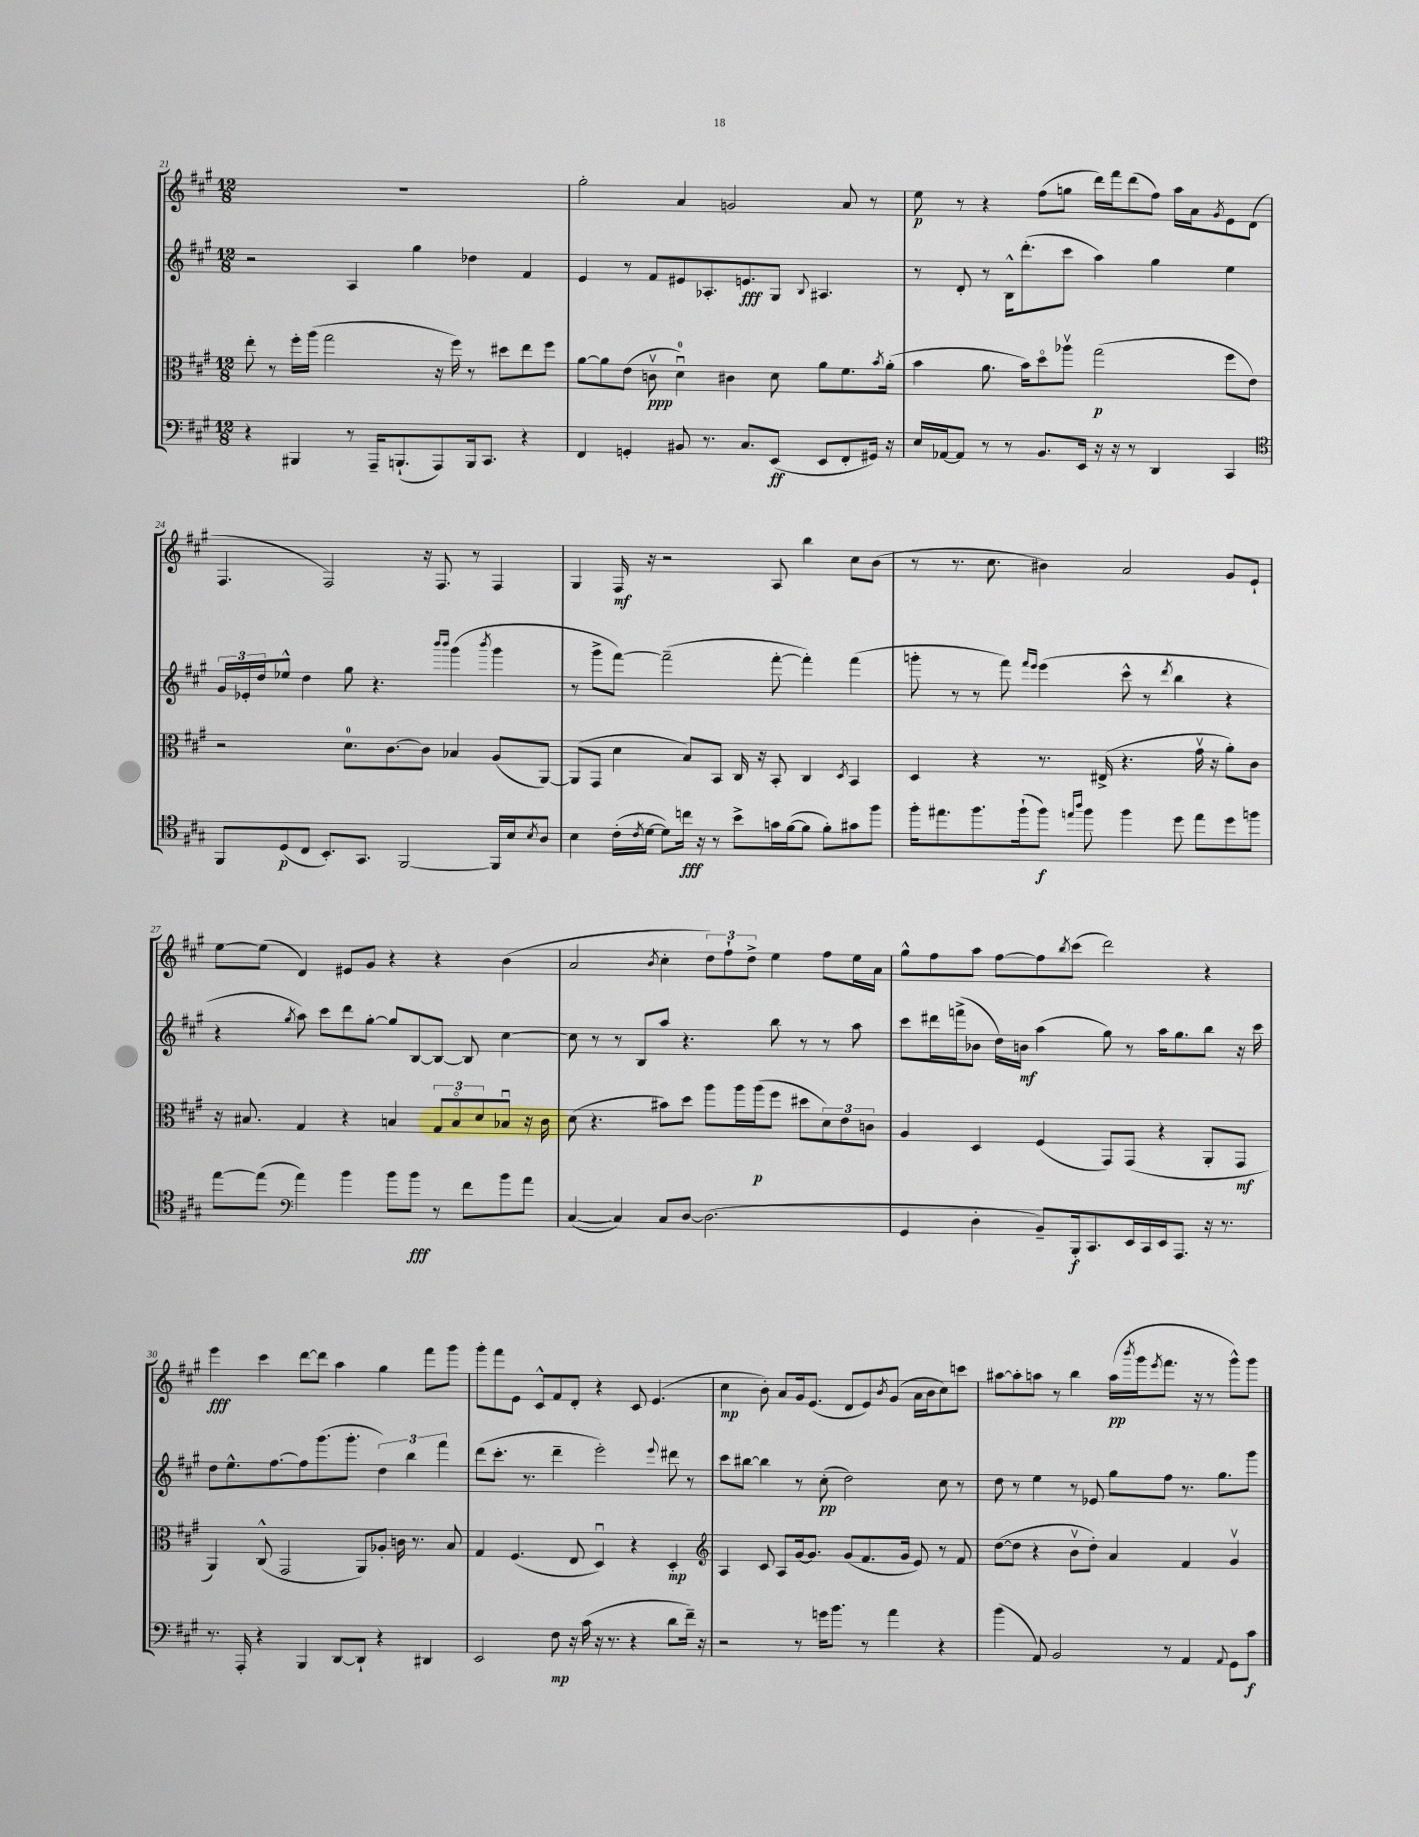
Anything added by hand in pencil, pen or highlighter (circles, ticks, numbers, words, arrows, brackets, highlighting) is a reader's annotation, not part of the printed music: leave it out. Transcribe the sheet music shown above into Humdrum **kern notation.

**kern	**kern	**kern	**kern
*staff4	*staff3	*staff2	*staff1
*clefF4	*clefC3	*clefG2	*clefG2
*k[f#c#g#]	*k[f#c#g#]	*k[f#c#g#]	*k[f#c#g#]
*M12/8	*M12/8	*M12/8	*M12/8
4r	8ee'	2r	1.r
.	8r	.	.
4BBB#	16ff#'	.	.
.	(16aa	.	.
.	2gg#	.	.
8r	.	4A	.
16AAA~	.	.	.
(8.BBB`	.	.	.
.	.	4gg#	.
8AAA)	16r	.	.
.	16ff#)	.	.
16BBB	8r	4dd-	.
8.CC#	.	.	.
.	8dd#	.	.
4r	8ee	4f#	.
.	8ff#	.	.
=	=	=	=
4FF#	[8a	4e	2gg#'
.	8a]	.	.
4GG'	(8e	8r	.
.	8cv	8f#	.
8BB#	4du)	8e#	4a
8.r	.	8.A-'	.
.	4c#	.	2g
8.C#	.	8.e	.
(8EE	8d	8G#	.
.	.	8qqB	.
8EE	8a	4.A#	.
8FF#'	8.f#	.	8a
16GG#)	.	.	8r
.	8qb	.	.
16r	(16a'	.	.
=	=	=	=
16E	4b	8r	8ee
[16AA-	.	.	.
8AA-]	.	8d'	8r
8r	8.a	8r	4r
8r	.	16B^^	.
.	16b)	(8.ddd'	.
8.BB	8ddo	.	(8ff#
.	8aa-v	8ccc#	8gg
16EE	.	.	.
16r	(2gg#	4aa)	16ddd)
16r	.	.	16fff#
8r	.	.	(8ddd
4DD	.	4gg#	8ff#)
.	.	.	16aa
.	.	.	16a
.	.	.	8qg#
4CC#	8ff#	4ee	8e
.	8e)	.	(8d
=	=	=	=
*clefC4	*	*	*
8FF#	2r	24g#	4.F#
.	.	24e-'	.
.	.	24dd	.
(8D	.	8ee-^^	.
8C#	.	4dd	.
8.BB')	.	.	2F#)
.	8.d	8gg#	.
8.GG#	.	.	.
.	.	4.r	.
.	[8.c#	.	.
[2FF#	.	.	.
.	8c#]	.	16r
.	.	.	8.F#
.	.	16qqbbb	.
.	.	16qqbbb	.
.	4B-	(4ggg#	.
.	.	.	8r
.	.	8qbbb	.
16FF#]	(8A	4ggg#	4F#
16B	.	.	.
8qB	.	.	.
8A	[8AA)	.	.
=	=	=	=
4B	(8AA]	8r	4G#
.	8GG#	8ggg#^	.
(16c#'	4d	[8fff#)	16F#
8qc#	.	.	.
[16d	.	.	16r
8d])	.	(2fff#~]	2r
16cc	8B)	.	.
16r	.	.	.
8r	8BB	.	.
8b^	16C#	.	.
.	16r	.	.
16g	8BB'	[8fff#'	8A
([16f#	.	.	.
8f#]	4C#	4fff#'])	4bb
8f#')	.	.	.
.	8qD	.	.
8g#	4BB	(4fff#	8cc#
8ff#	.	.	(8b
=	=	=	=
16ff#'	4D	8ggg'	8r
8.ee#	.	.	.
.	.	8r	8.r
8.ff#	4r	8r	.
.	.	.	8.cc#
.	.	8fff#)	.
(16ff#`	.	.	.
.	.	16qqfff#	.
.	.	16qqeee	.
8ff#)	8.r	(4eee	4b#)
16qqee	.	.	.
16qqaa	.	.	.
8ff#	.	.	.
.	(16E#^	.	.
4ff#	4.r	8ccc#^^	2a
.	.	8r	.
.	.	8qddd	.
8dd	.	4bb	.
8ee	16g#v	.	.
.	16r	.	.
8dd	8a')	4r	8g#
8ff	8c#	.	8e`
=	=	=	=
[8ee	16r	4r	[8ee
.	8.B#	.	.
(8ee]	.	.	(8ee]
*clefF4	*	*	*
.	.	8qgg#	.
4a)	4G#	8aa)	4d)
.	.	8ccc#	.
4b	4r	8ddd	8e#
.	.	[8gg#'	8g#
8b	4B	8gg#]	4r
8b	.	[8B	.
8r	12G#	8B_	4r
.	12Bo	.	.
8f#	.	8B]	.
.	12d	.	.
8b	8B-u	[4cc#	(4b
8a	16r	.	.
.	16c#	.	.
=	=	=	=
([4C#	(8d	8cc#]	2a
.	4.r	8r	.
4C#])	.	8r	.
.	.	8B	.
.	.	.	8qb
8C#	8b#)	8aa	4cc#'
[8D	8dd	4.r	.
(2.D]	8aa	.	12dd)
.	.	.	12ff#`
.	16aa	.	.
.	.	.	12dd^
.	(16aa	.	.
.	8ff#	8bb	4ee
.	8dd#	8r	.
.	12d)	8r	8ff#
.	12e	.	.
.	.	8aa	16ee
.	12c	.	.
.	.	.	16a
=	=	=	=
4GG#	4A	8ccc#	8gg#^^
.	.	16ddd#	8ff#
.	.	(16fff^	.
4D'	4D	8b-	8aa
.	.	16dd)	[8ff#
.	.	16b	.
8BB~)	(4F#	(4aa	8ff#]
.	.	.	8qbb
16BBB'	.	.	(8ccc#
8.CC#	.	.	.
.	8GG#)	8gg#)	2ddd)
16EE	(8GG#	8r	.
16CC#	.	.	.
16EE	4r	16aa	.
8.AAA	.	8.gg#	.
16r	8AA'	8bb	4r
8.r	.	.	.
.	8GG#	16r	.
.	.	16ccc#	.
=	=	=	=
8.r	4AA)	8dd	4eee
.	.	8.ee^^	.
16AAA'	.	.	.
4r	(8C#^^	.	4ccc#
.	.	[8.ff#	.
.	2GG#	.	.
4BBB	.	8ff#]	[8ddd
.	.	(8.ggg#	8ddd]
[8DD	.	.	4aa
.	.	8.ggg#'	.
8DD`]	8AA)	.	.
4r	8A-'	6dd)	4gg#
.	16c	.	.
.	.	6bb	.
.	8.r	.	.
4DD#	.	.	8fff#
.	.	6fff#	.
.	8B	.	8ggg#
=	=	=	=
2EE	4G#	(8ddd	8ggg#'
.	.	8.ccc#'	8fff#
.	(4.F#	.	8e
.	.	8.r	.
.	.	.	8c#^^
8F#	.	4ddd~	8f#
16r	8E	.	8d'
(16c#	.	.	.
16r	4Du)	2eee')	4r
8.r	.	.	.
4r	4r	.	8c#
.	.	.	(4.e
.	.	8qqeee	.
8d	4D'	8ddd#	.
16f#~)	.	8r	.
16r	.	.	.
=	=	=	=
*	*clefG2	*	*
2r	4A	8ccc#	4cc#
.	.	[8bb#	.
.	8c#	4bb#]	8b')
.	8A	.	8a
8r	[16g#	8r	16g#
.	8.g#]	.	(8.e
16g	.	(8cc#'	.
8.b	.	.	.
.	(8g#	2dd)	8d
8r	8.f#	.	8e)
.	.	.	8qb
4a	.	.	(8g#
.	16g#	.	.
.	8e)	.	16a
.	.	.	16b
4r	8r	8cc#	8cc#)
.	8f#	8r	8ccc
=	=	=	=
(4b	([8dd	8dd	[8aa#
.	8dd]	8r	8aa#']
8AA)	4r	4ee	8aa
2BB	.	.	8r
.	8bv	8r	4bb
.	8dd')	8e-	.
.	4a	8gg#	(16aa
.	.	.	8qbbb
.	.	.	16ggg#
.	.	.	8qeee
8r	.	8ff#	8.fff#
4AA	4f#	8.r	.
.	.	.	16r
.	.	.	8r
.	.	8.gg#	.
8qqAA	.	.	.
8GG#	4g#v	.	8ggg#^^)
8c#	.	8ggg#	8ggg#
==	==	==	==
*-	*-	*-	*-
